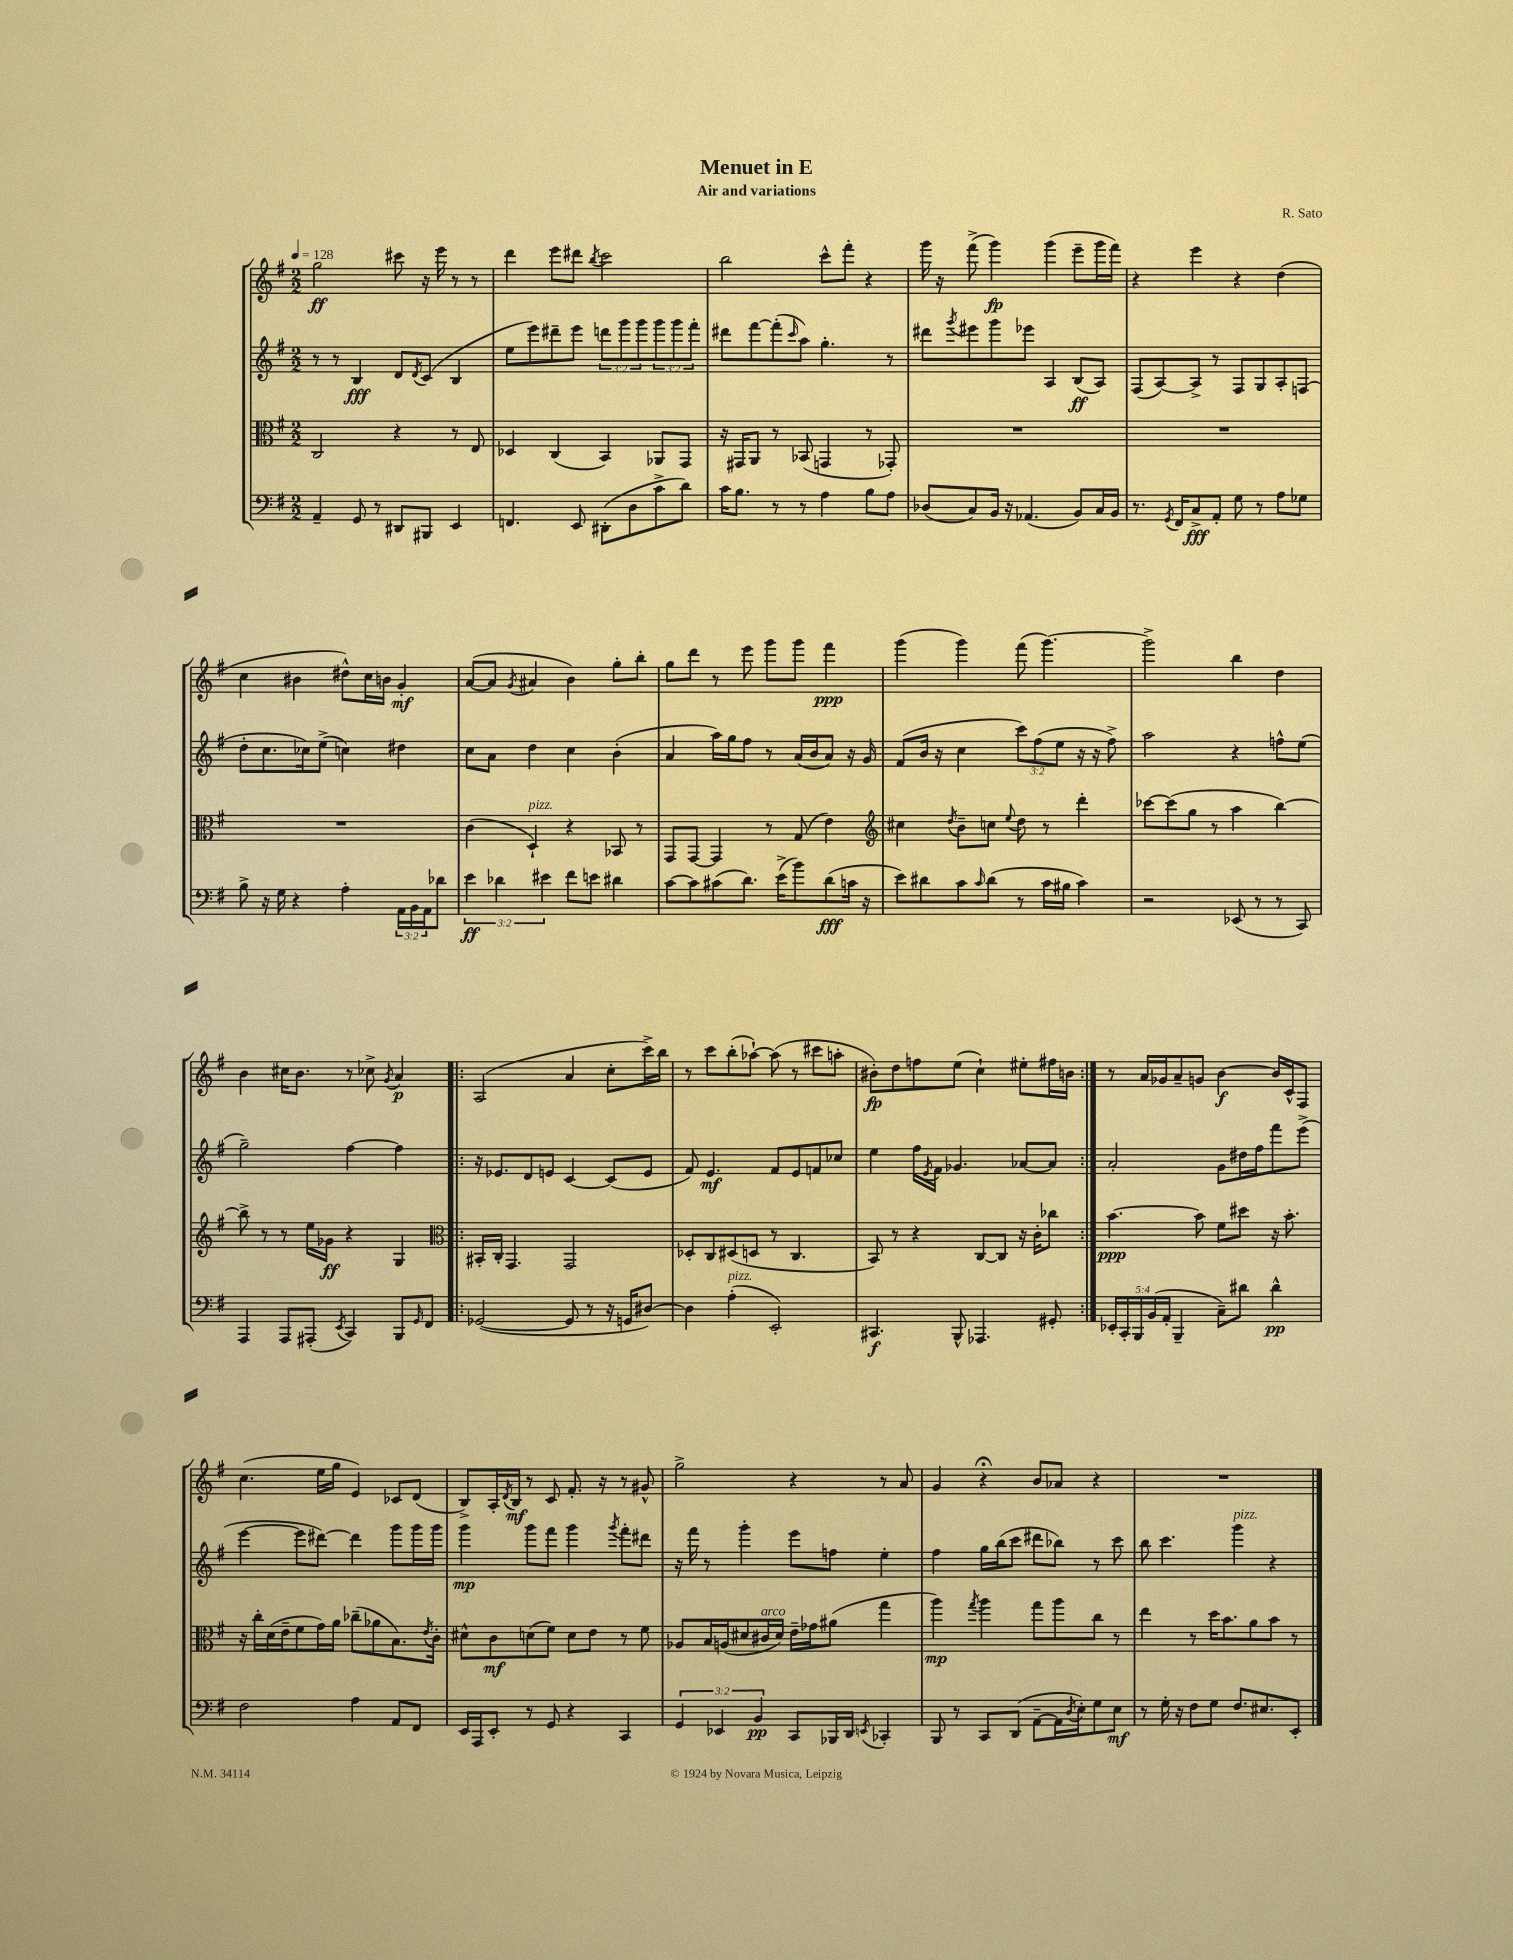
\header { title = "Menuet in E" composer = "R. Sato" subtitle = "Air and variations" }
<<
\new StaffGroup <<
\new Staff = "s0" {
    \clef treble \key g \major \numericTimeSignature \time 2/2 \tempo 4 = 128
    g''2\ff cis'''8 r16 e'''16 r8 r8 |
    d'''4 e'''8 dis'''8 \acciaccatura { b''8 } c'''2 |
    b''2 c'''8-^ fis'''8-. r4 |
    g'''16 r16 fis'''8->( g'''4\fp) g'''4( e'''8-- g'''16 fis'''16) |
    r4 e'''4 r4 d''4( |
    c''4 bis'4 dis''8-^) c''16 b'16 g'4-.\mf |
    a'8~( a'8 \acciaccatura { g'8 } ais'4 b'4) g''8-. b''8-. |
    g''8 d'''8 r8 e'''8 g'''8 g'''8 fis'''4\ppp |
    g'''4( g'''4) fis'''8( g'''4.~) |
    g'''2-> b''4 d''4 |
    b'4 cis''16 b'8. r8 ces''8-> \acciaccatura { g'8 } a'4\p |
    \repeat volta 2 { a2( a'4 c''8-. c'''16->) b''16 |
    r8 c'''8 b''8-.( aes''8~-!) aes''8( r8 cis'''8 a''8-. |
    bis'8-.\fp) d''8 f''8 e''8( c''4-!) eis''8-. fis''16 b'16 | }
    r8 a'16 ges'16 a'8-- g'8 b'4~\f b'16 c'16-^ fis8 |
    c''4.( e''16 g''16 e'4) ces'8 d'8( |
    b8->) a16-. \acciaccatura { d'8 } b16\mf r8 c'8 fis'8.-. r16 r8 gis'8-^ |
    g''2-> r4 r8 a'8 |
    g'4 r4\fermata b'8 aes'8 r4 |
    R1 \bar "|." |
}
\new Staff = "s1" {
    \clef treble \key g \major \numericTimeSignature \time 2/2 \override Staff.TupletNumber.text = #tuplet-number::calc-fraction-text
    r8 r8 b4\fff d'8 \acciaccatura { d'8 } c'8( b4 |
    e''8 e'''8) dis'''8-- e'''8 \tuplet 3/2 { d'''8 g'''8 g'''8 } \tuplet 3/2 { g'''8 g'''8 fis'''8-. } |
    dis'''8 fis'''8~ fis'''8-.( \grace { c'''16 } a''8) g''4.-. r8 |
    dis'''8 \acciaccatura { g'''8 } eis'''8 g'''8 ees'''8 a4 b8\ff( a8) |
    fis8( a8~) a8-> r8 fis8 g8 a8-. f8( |
    d''8-. c''8. ces''16) e''8->( c''4) dis''4 |
    c''8 a'8 d''4 c''4 b'4-.( |
    a'4 a''16) g''16 fis''8 r8 a'16( b'16 a'8) r16 g'16 |
    fis'8( b'16 r16 c''4 \tuplet 3/2 { c'''8) fis''8( e''8 } r16 r16 fis''8->) |
    a''2 r4 f''8-^ e''8( |
    g''2--) fis''4~ fis''4 |
    \repeat volta 2 { r16 ees'8. d'8 e'8 c'4~ c'8( e'8 |
    fis'8) e'4.\mf fis'8 e'8 f'8 ces''8 |
    e''4 fis''16 \acciaccatura { e'8 } fis'16 ges'4. aes'8~ aes'8 | }
    a'2-. g'8 dis''16 fis''16 fis'''8 e'''8->( |
    e'''4~ e'''8 dis'''8~) dis'''4 g'''8 g'''16 g'''16 |
    g'''4\mp g'''8 fis'''8 g'''4 \acciaccatura { g'''8 } fis'''8-. dis'''8 |
    r16 fis'''16 r8 g'''4-. e'''8 f''8 e''4-. |
    fis''4 g''16 b''16( c'''8 dis'''8 bes''8) r8 c'''8 |
    b''8 c'''4. g'''4^\markup { \italic "pizz." } r4 \bar "|." |
}
\new Staff = "s2" {
    \clef alto \key g \major \numericTimeSignature \time 2/2
    c2 r4 r8 e8 |
    des4 c4( b,4) aes,8 g,8 |
    r16 gis,16 a,8 r8 bes,8( g,4 r8 ges,8-.) |
    R1 |
    R1 |
    R1 |
    c'4( d4-!^\markup { \italic "pizz." }) r4 bes,8 r8 |
    g,8 g,8~ g,4 r8 g8( e'4) |
    \clef treble cis''4 \acciaccatura { d''8 } b'8-- c''8 \appoggiatura { e''8 } d''8 r8 d'''4-. |
    ces'''8~ ces'''8( g''8 r8 a''4 b''4~) |
    b''8-> r8 r8 e''16 ges'16\ff r4 g4 |
    \repeat volta 2 { \clef alto bis,16-. c16-. g,4. g,2 |
    des8-. c8 dis8( d8 r8 c4. |
    b,8) r8 r4 c8~ c8 r16 c'16-. ces''8 | }
    b'4.~\ppp b'8 fis'8 dis''8 r16 b'8.-. |
    r16 c''16-. d'16( e'16-- fis'8 g'16) a'16 ces''8--( aes'8 b8.) \acciaccatura { e'8 } c'16-. |
    dis'8-^ c'8\mf d'8( fis'8) d'8 e'8 r8 fis'8 |
    aes8 b16 a16( dis'8 cis'16^\markup { \italic "arco" } dis'16) e'16-- ges'16 ais'8( g''4 |
    a''4\mp) \acciaccatura { g''8 } a''4 g''8 a''8 c''8 r8 |
    e''4 r8 d''16 b'8. a'8 b'8 r8 \bar "|." |
}
\new Staff = "s3" {
    \clef bass \key g \major \numericTimeSignature \time 2/2 \override Staff.TupletNumber.text = #tuplet-number::calc-fraction-text
    a,4-- g,8 r8 dis,8 bis,,8 e,4 |
    f,4. e,8 dis,8-.( d8 c'8-> d'8) |
    c'16 b8. r8 r8 a4 b8 a8 |
    des8( c8) b,16 r16 aes,4.( b,8) c16 b,16 |
    r8. \acciaccatura { g,8 } fis,16 c8->\fff a,8-. g8 r8 a8 ges8 |
    b8-> r16 g16 r4 a4-. \tuplet 3/2 { a,16 b,16 a,16 } des'8 |
    \tuplet 3/2 { e'4\ff des'4 eis'4 } fis'8 e'8 dis'4 |
    c'8~ c'8 cis'8( d'8.) e'16->( b'8) d'8\fff( c'16 r16 |
    e'8) dis'8 c'8 \grace { c'16 } dis'8( r8 c'16 bis16 c'4) |
    r2 ees,8( r8 r8 c,8) |
    a,,4 a,,8 ais,,8-.( \acciaccatura { e,8 } c,4) b,,8 \grace { g,16 } fis,8 |
    \repeat volta 2 { ges,2~( ges,8 r8 r16 g,16 dis8~) |
    dis4 a4-.^\markup { \italic "pizz." }( e,2-.) |
    cis,4.\f b,,8-^ aes,,4. gis,8-. | }
    \tuplet 5/4 { ees,16-. c,16-. b,,16 b,16( a,16-. } b,,4-- c8--) dis'8 dis'4-^\pp |
    fis2 a4 a,8 fis,8 |
    e,16 a,,16 e,8-. r8 g,8 r4 c,4 |
    \tuplet 3/2 { g,4 ees,4 b,4\pp } c,8 bes,,16 d,16 \acciaccatura { e,8 } ces,4-. |
    b,,8 r8 c,8 d,8( a,8~-- a,16 \acciaccatura { d8 } e16-.) g8 e8\mf |
    r8 g16-. r16 fis8 g8 fis8. eis8. e,8-. \bar "|." |
}
>>
>>
\layout { \context { \Score \remove "Bar_number_engraver" } }
